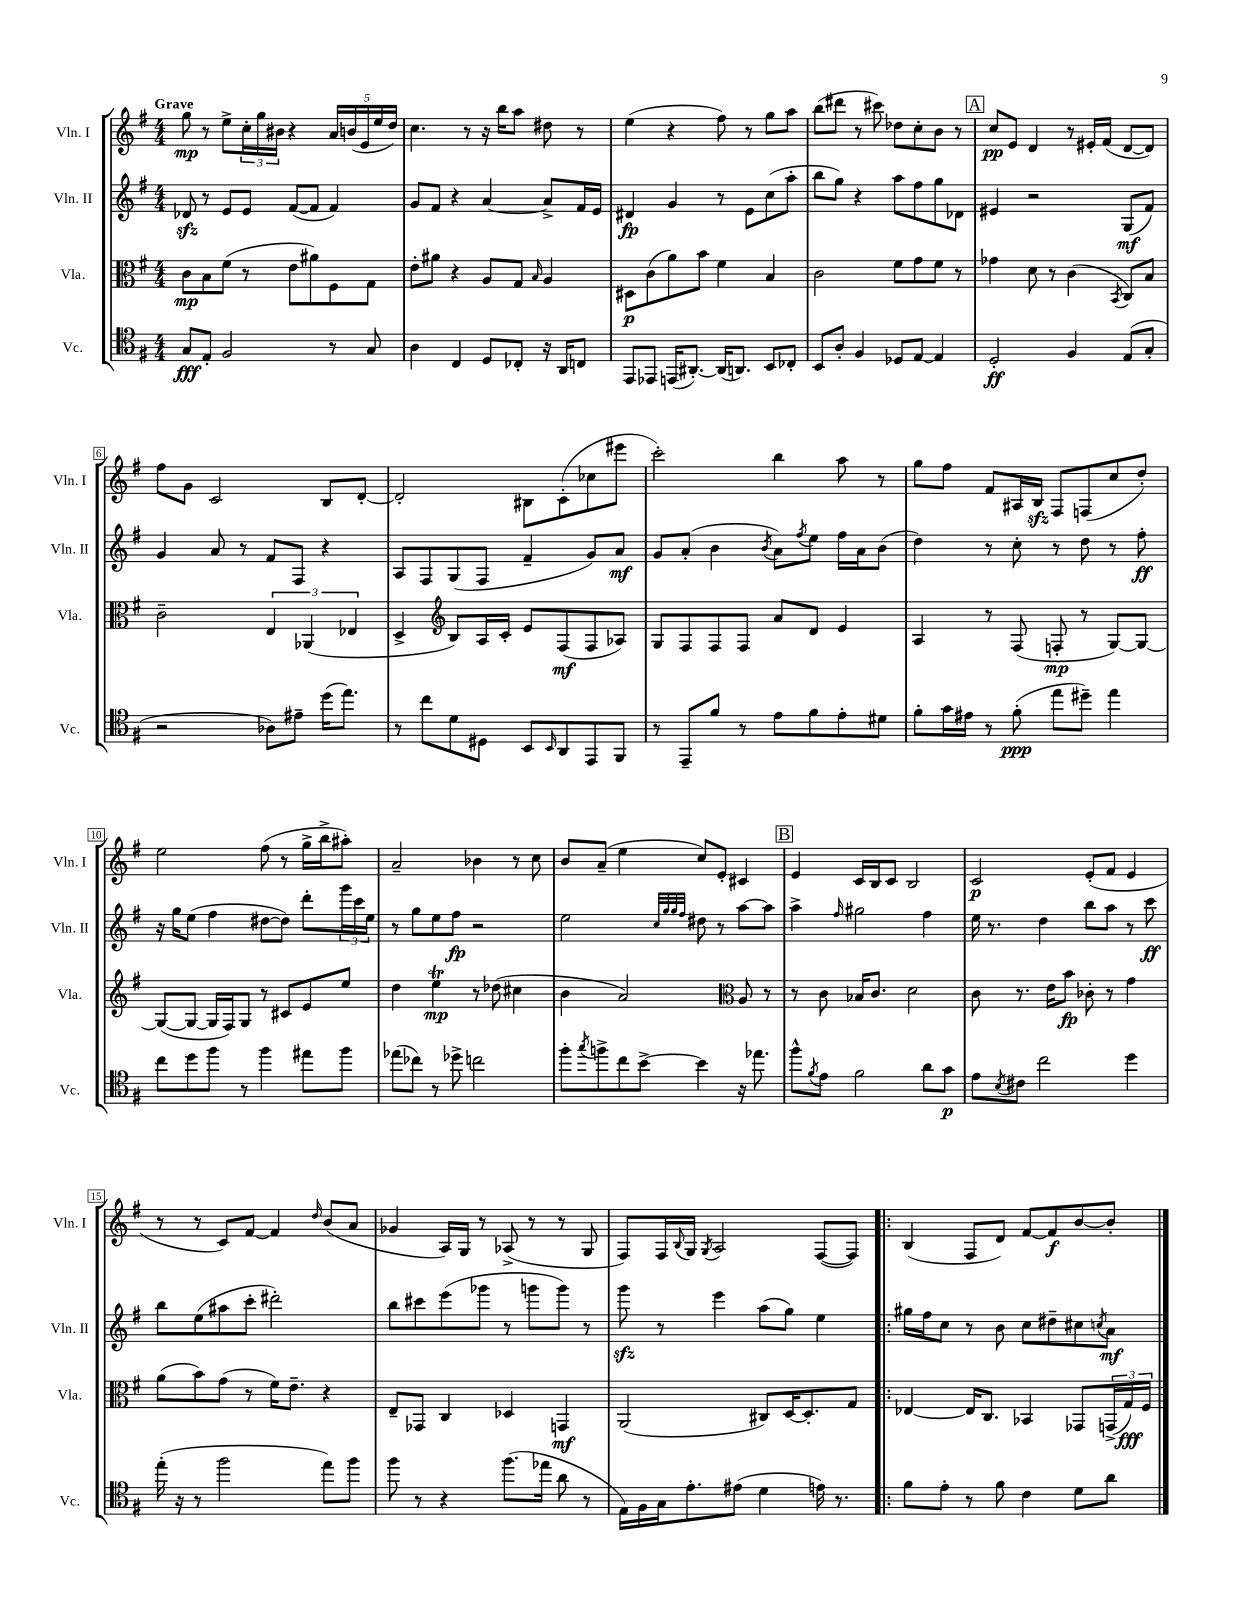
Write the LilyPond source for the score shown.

<<
\new StaffGroup <<
\new Staff = "s0" \with { instrumentName = "Vln. I" shortInstrumentName = "Vln. I" } {
    \clef treble \key g \major \numericTimeSignature \time 4/4 \tempo "Grave"
    g''8\mp r8 e''8-> \tuplet 3/2 { c''16-. g''16 bis'16 } r4 \tuplet 5/4 { a'16 b'16( e'16 e''16 d''16) } |
    c''4. r8 r16 b''16 a''8 dis''8 r8 |
    e''4( r4 fis''8) r8 g''8 a''8 |
    b''8( dis'''8 r8 cis'''8) des''8 c''8-. b'8 r8 |
    \mark \markup { \box "A" } c''8\pp e'8 d'4 r8 eis'16-. fis'16( d'8~ d'8) |
    fis''8 g'8 c'2 b8 d'8~-. |
    d'2-. bis8 c'8-.( ces''8 eis'''8 |
    c'''2-.) b''4 a''8 r8 |
    g''8 fis''8 fis'8 ais16 b16\sfz fis8 f8( c''8 d''8-.) |
    e''2 fis''8( r8 g''16-> b''16-> ais''8-.) |
    a'2-- bes'4 r8 c''8 |
    b'8 a'8--( e''4 c''8) e'8-. cis'4 |
    \mark \markup { \box "B" } e'4 c'16 b16 c'8 b2 |
    c'2\p e'8-.( fis'8 e'4 |
    r8 r8 c'8) fis'8~ fis'4 \grace { d''16 } b'8( a'8 |
    ges'4 a16) g16 r8 aes8->( r8 r8 g8 |
    fis8) fis16 \appoggiatura { b8 } g16 \acciaccatura { g8 } a2 fis8~( fis8) |
    \bar ".|:" b4( fis8 d'8) fis'8~ fis'8\f b'8~ b'8-. \bar "|." |
}
\new Staff = "s1" \with { instrumentName = "Vln. II" shortInstrumentName = "Vln. II" } {
    \clef treble \key g \major \numericTimeSignature \time 4/4
    des'8\sfz r8 e'8 e'8 fis'8~( fis'8 fis'4) |
    g'8 fis'8 r4 a'4~ a'8-> fis'16 e'16 |
    dis'4\fp g'4 r8 e'8 c''8( a''8-. |
    b''8 g''8) r4 a''8 fis''8 g''8 des'8 |
    \mark \markup { \box "A" } eis'4 r2 g8\mf( fis'8) |
    g'4 a'8 r8 fis'8 fis8 r4 |
    a8 fis8 g8( fis8 fis'4-- g'8) a'8\mf |
    g'8 a'8-.( b'4 \acciaccatura { b'8 } a'8) \acciaccatura { fis''8 } e''8 fis''16 a'16 b'8( |
    d''4) r8 c''8-. r8 d''8 r8 fis''8-.\ff |
    r16 g''16 e''8( fis''4 dis''8~ dis''8) d'''8-. \tuplet 3/2 { g'''16 c'''16 e''16 } |
    r8 g''8 e''8 fis''8\fp r2 |
    e''2 \grace { c''32 g''32 g''32 fis''32 } dis''8 r8 a''8~ a''8 |
    \mark \markup { \box "B" } a''4-> \grace { fis''16 } gis''2 fis''4 |
    e''16 r8. d''4 b''8 a''8 r8 c'''8\ff |
    b''8 e''8( ais''8 c'''8-. dis'''2-.) |
    b''8 cis'''8 e'''8( ges'''8 r8 g'''8 g'''8) r8 |
    g'''8\sfz r8 e'''4 a''8( g''8) e''4 |
    \bar ".|:" gis''16 fis''16 c''8 r8 b'8 c''8 dis''8-- cis''8 \acciaccatura { c''8 } a'8\mf \bar "|." |
}
\new Staff = "s2" \with { instrumentName = "Vla." shortInstrumentName = "Vla." } {
    \clef alto \key g \major \numericTimeSignature \time 4/4
    c'8\mp b8 fis'8( r8 e'8 ais'8) fis8 g8 |
    e'8-. ais'8 r4 a8 g8 \grace { b16 } a4 |
    dis8\p c'8( a'8) b'8 fis'4 b4 |
    c'2 fis'8 g'8 fis'8 r8 |
    \mark \markup { \box "A" } ges'4 d'8 r8 c'4( \acciaccatura { b,8 } c8) b8 |
    c'2-- \tuplet 3/2 { e4 aes,4( ees4 } |
    d4-> \clef treble b8) a16 c'16-. e'8 fis8\mf( fis8 aes8) |
    g8 fis8 fis8 fis8 a'8 d'8 e'4 |
    a4 r8 fis8( f8-.\mp r8 g8~) g8~ |
    g8~( g8~ g16 fis16) g8 r8 cis'8 e'8 e''8 |
    d''4 e''4\trill\mp r8 des''8( cis''4 |
    b'4 a'2) \clef alto a8 r8 |
    \mark \markup { \box "B" } r8 c'8 bes16 c'8. d'2 |
    c'8 r8. e'16 b'8\fp ces'8-. r8 g'4 |
    a'8( b'8) g'8( r8 fis'16) e'8.-- r4 |
    e8-- ges,8 c4 des4 g,4\mf |
    a,2( cis8) d16~ d8.-. g8 |
    \bar ".|:" ees4~ ees16 c8. bes,4 ges,8 \tuplet 3/2 { g,16->( g16\fff) fis16 } \bar "|." |
}
\new Staff = "s3" \with { instrumentName = "Vc." shortInstrumentName = "Vc." } {
    \clef tenor \key g \major \numericTimeSignature \time 4/4
    g8\fff e8-. fis2 r8 g8 |
    a4 c4 d8 ces8-. r16 a,16 c8 |
    e,8 ees,8 e,16( ais,8.~-.) ais,16( a,8.) b,8 ces8-. |
    b,8 a8-. fis4 des8 e8~ e4 |
    \mark \markup { \box "A" } d2-.\ff fis4 e8( g8-. |
    r2 aes8) eis'8-- d''16( e''8.) |
    r8 c''8 d'8 dis8 b,8 \grace { b,16 } a,8 e,8 fis,8 |
    r8 e,8-- fis'8 r8 e'8 fis'8 e'8-. dis'8 |
    fis'8-. g'16 eis'16 r8 fis'8-.\ppp( e''8 dis''8--) e''4 |
    c''8 d''8 fis''8 r8 fis''4 eis''8 fis''8 |
    ees''8( ces''8) r8 des''8-> c''2 |
    fis''8-. \acciaccatura { g''8 } f''8-> c''8 b'8~-> b'4 r16 ees''8. |
    \mark \markup { \box "B" } fis''8-^ \acciaccatura { fis'8 } e'8 fis'2 a'8 g'8\p |
    e'8 \acciaccatura { b8 } cis'8 c''2 d''4 |
    e''16-.( r16 r8 fis''2 e''8) fis''8 |
    fis''8 r8 r4 fis''8.( ees''16 a'8 r8 |
    e16) fis16 g16 e'8.-. eis'8( d'4 e'16) r8. |
    \bar ".|:" fis'8 e'8-. r8 fis'8 c'4 d'8 a'8 \bar "|." |
}
>>
>>
\layout { \context { \Score \override BarNumber.stencil = #(make-stencil-boxer 0.1 0.3 ly:text-interface::print) } }
